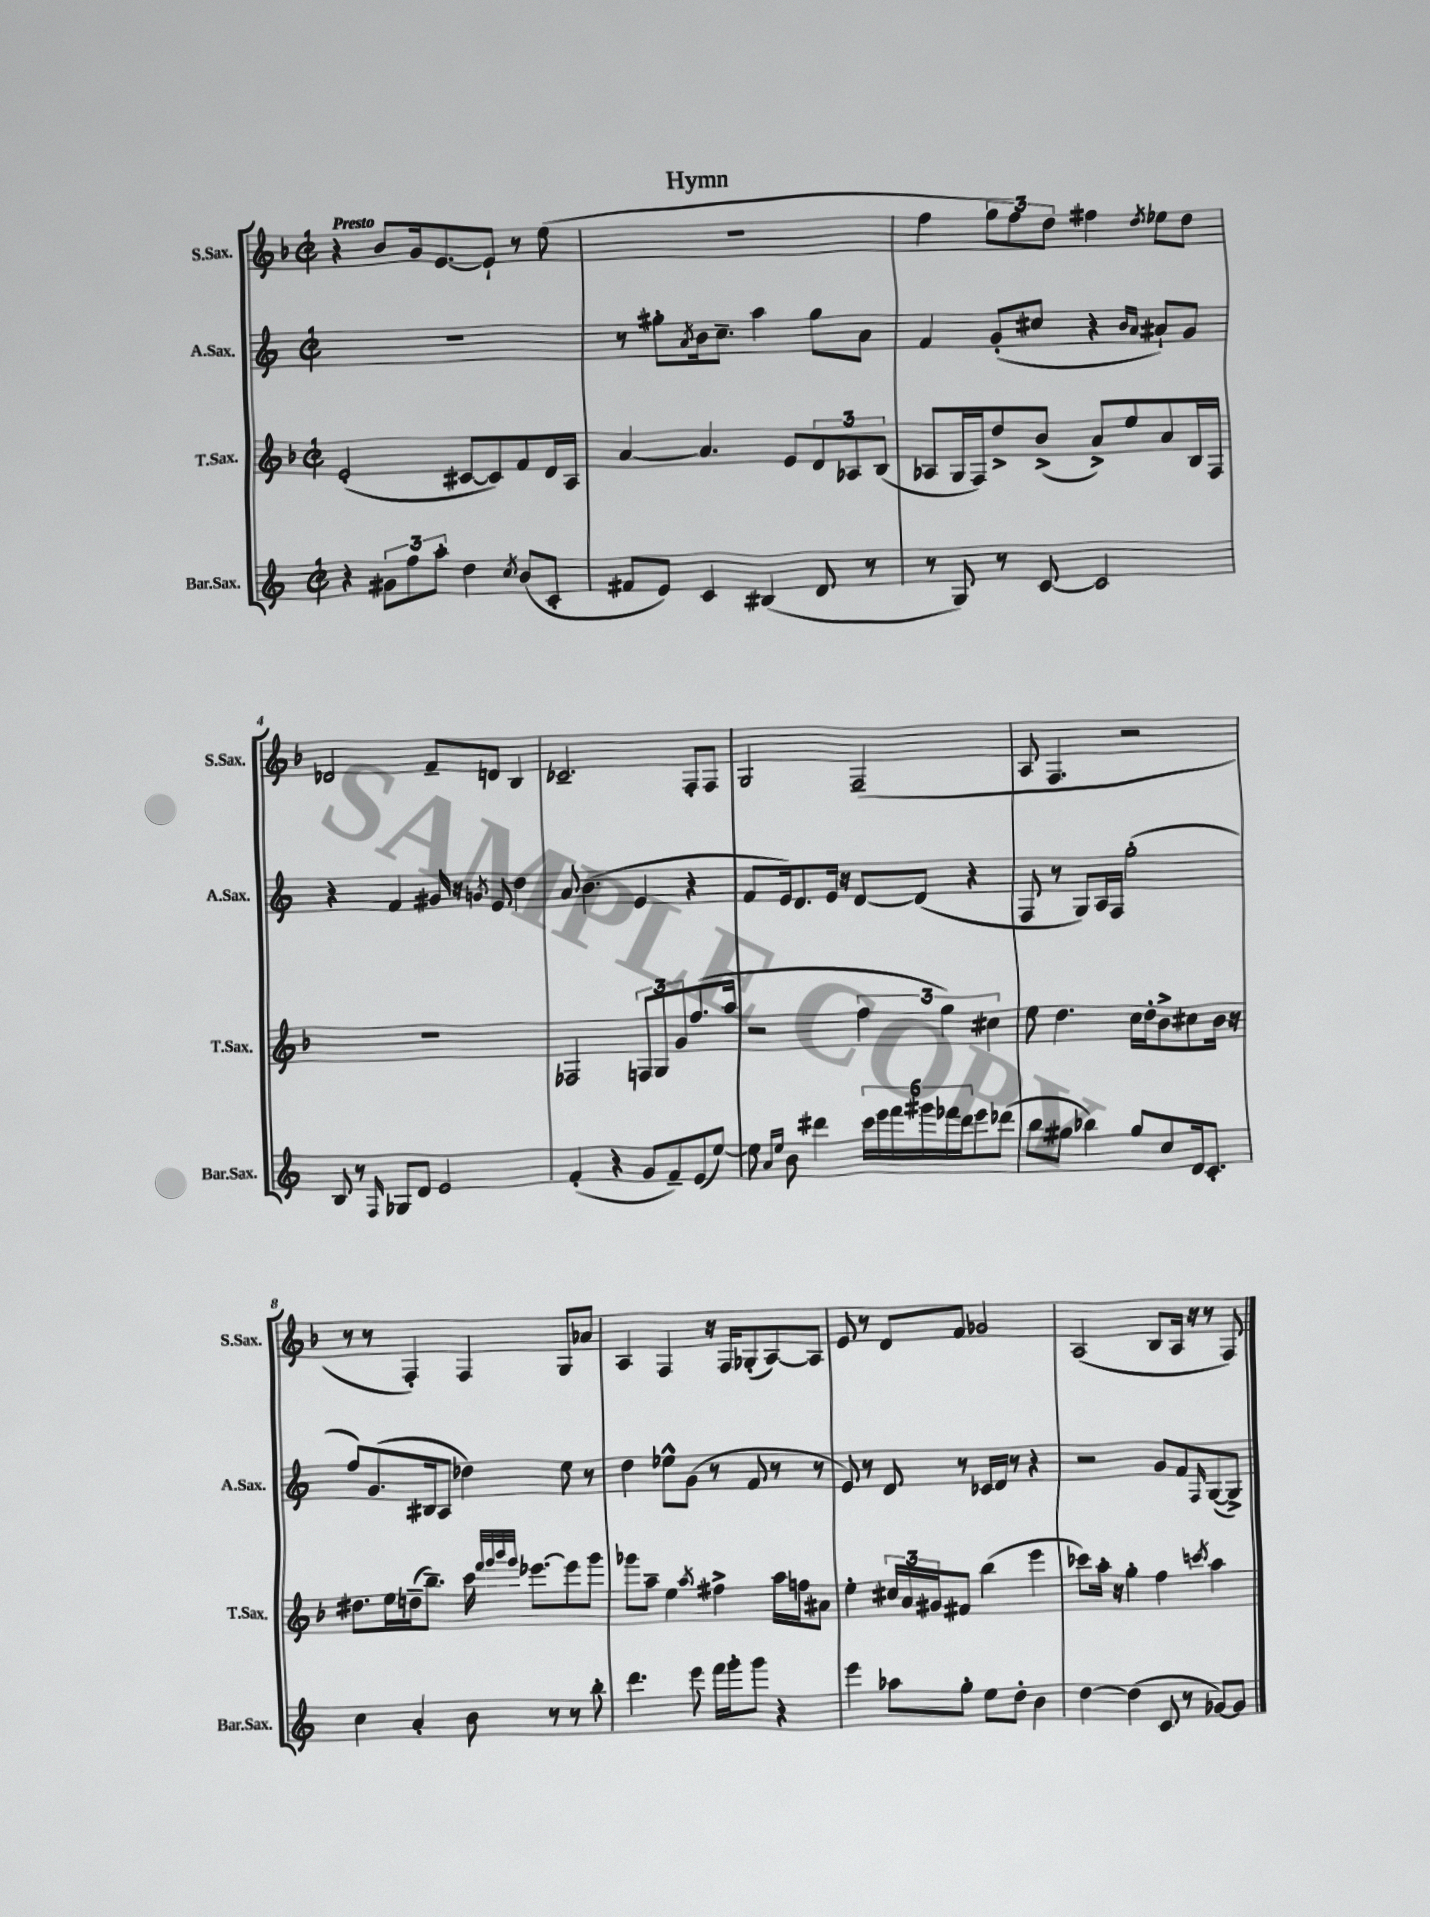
\header { title = "Hymn" }
<<
\new StaffGroup <<
\new Staff = "s0" \with { instrumentName = "S.Sax." shortInstrumentName = "S.Sax." } {
    \clef treble \key f \major \defaultTimeSignature \time 2/2 \tempo "Presto"
    r4 bes'8 g'16 e'8.~ e'8-! r8 e''8( |
    R1 |
    f''4 \tuplet 3/2 { g''8 f''8) d''8 } fis''4 \acciaccatura { d''8 } ees''8 d''8 |
    des'2 f'8-- d'8 bes4 |
    ces'2.-- f8-. f8 |
    g2 f2--( |
    a8 f4. r2 |
    r8 r8 f4-.) f4 g8 aes'8 |
    a4 f4 r16 f16 ges8-.( a8~) a8 |
    e'8 r8 d'8 f'8 ges'2 |
    a2( bes8 a16 r16 r8 f8) \bar "|." |
}
\new Staff = "s1" \with { instrumentName = "A.Sax." shortInstrumentName = "A.Sax." } {
    \clef treble \key c \major \defaultTimeSignature \time 2/2
    R1 |
    r8 gis''8-. \acciaccatura { a'8 } b'16 c''8.-- a''4 gis''8 a'8 |
    f'4 g'8-.( cis''8 r4 \grace { b'16 a'16 } ais'8-!) g'8 |
    r4 f'4 gis'16 r16 \acciaccatura { g'8 } e'8 d''4 |
    a'8 b'4.( e'4 r4 |
    f'8 e'16) d'8. e'16 r16 d'8~ d'8( r4 |
    f8 r8 g8) a16 f16 g''2-.( |
    f''8) g'8.( bis16 a8 des''4) e''8 r8 |
    d''4 ees''8-^ g'8( r8 f'8 r8 r8 |
    e'8) r8 d'8 r8 ces'16 d'16 r8 r4 |
    r2 g'8 f'8 \grace { f16 } g8~( g8->) \bar "|." |
}
\new Staff = "s2" \with { instrumentName = "T.Sax." shortInstrumentName = "T.Sax." } {
    \clef treble \key f \major \defaultTimeSignature \time 2/2
    e'2-.( cis'8~ cis'8) f'8 d'16 a16 |
    a'4~ a'4. e'8 \tuplet 3/2 { d'8 aes8 bes8( } |
    aes8 g16 f16) d''8-> bes'8->( a'8->) e''8 a'8 bes16 f16 |
    R1 |
    fes2 \tuplet 3/2 { f8 g8 g'8 } f''8.( a''16 |
    r2 \tuplet 3/2 { f''4 g''4) cis''4 } |
    e''8 d''4. c''16 d''16-. bes'8-> cis''8 bes'16 r16 |
    dis''8. e''16 d''16--( bes''8.--) c'''16 \grace { f'''32 g'''32 bes'''32 g'''32 } ees'''8.~ ees'''8 g'''8 |
    ges'''8 a''8-- e''4 \acciaccatura { a''8 } fis''4-> a''16 f''16 ais'8 |
    e''4-. \tuplet 3/2 { cis''16 a'16 gis'16 } fis'8 bes''4( e'''4 |
    ces'''8) a''16-. r16 g''4-. f''4 \acciaccatura { c'''8 } a''4 \bar "|." |
}
\new Staff = "s3" \with { instrumentName = "Bar.Sax." shortInstrumentName = "Bar.Sax." } {
    \clef treble \key c \major \defaultTimeSignature \time 2/2
    r4 \tuplet 3/2 { gis'8 f''8 a''8-. } d''4 \acciaccatura { c''8 } b'8( c'8-. |
    fis'8 e'8) c'4 bis4( d'8 r8 |
    r8 g8) r8 c'8~ c'2 |
    b8 r8 \grace { f16 } ges8 d'8 e'2 |
    f'4-.( r4 g'8 f'8--) e'8( e''8~) |
    e''8 \grace { a'16 e''16 } b'8 dis'''4 \tuplet 6/4 { c'''16 e'''16 f'''16 gis'''16 fes'''16 dis'''16 } e'''8 des'''8( |
    b''8 gis''8 bes''4) gis''8 c''8 d'16 c'8.-. |
    c''4 a'4-. b'8 r8 r8 b''8-. |
    d'''4. e'''8 f'''16 g'''16-. g'''8 r4 |
    e'''4 aes''8 g''8-. e''8 d''8-. b'4 |
    d''4~ d''4( c'8 r8 ges'8~) ges'8 \bar "|." |
}
>>
>>
